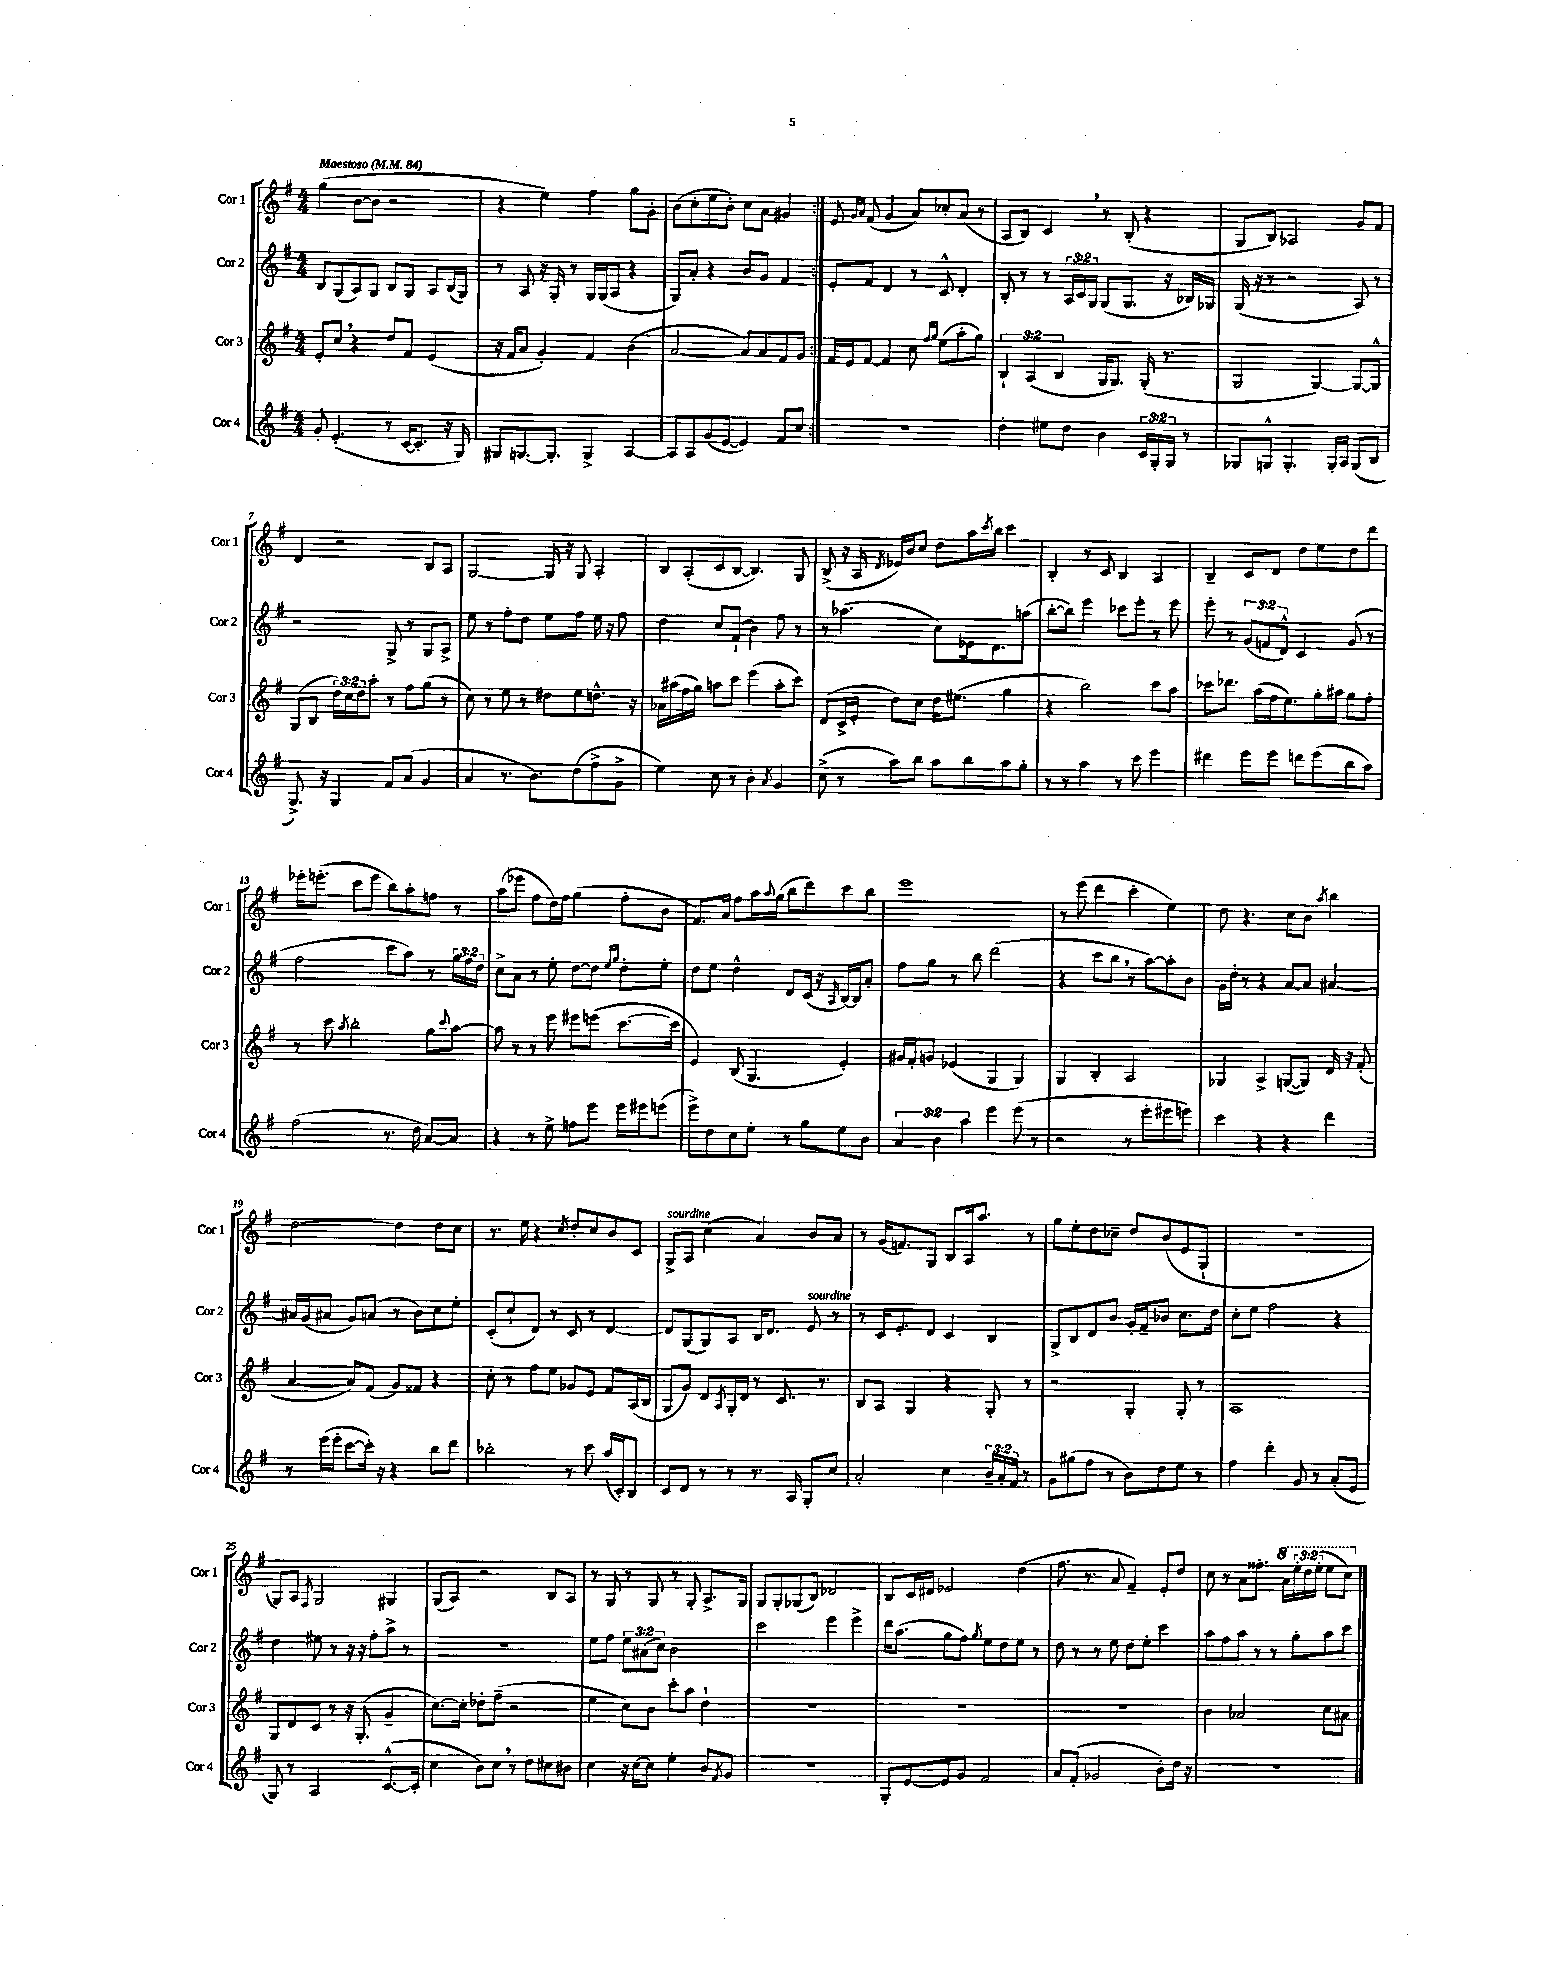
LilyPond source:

<<
\new StaffGroup <<
\new Staff = "s0" \with { instrumentName = "Cor 1" shortInstrumentName = "Cor 1" } {
    \clef treble \key g \major \numericTimeSignature \time 4/4 \override Staff.TupletNumber.text = #tuplet-number::calc-fraction-text \tempo "Maestoso" 4 = 84
    \repeat volta 2 { g''4( b'8~ b'8 r2 |
    r4 e''4) fis''4 g''8 g'8-. |
    b'8( c''8-. e''8 b'8-.) c''8 a'8 gis'4 | }
    e'8 \grace { g'16 a'16 } fis'8( g'4 a'8) ces''8-. a'8( r8 |
    a8 b8) c'4 \breathe r8 b8-.( r4 |
    g8 b8) aes2 g'8 fis'8 |
    d'4 r2 b8 a8 |
    g2~ g16 r16 g8 a4-. |
    b8 a8-.( c'8 b8~ b4.) g8 |
    b8->( r16 a16 \acciaccatura { d'8 } ees'16) b'16 c''8 d''8 a''16 \acciaccatura { c'''8 } b''16 c'''4 |
    b4-. r8 c'8 b4 a4 |
    b4-- c'8 d'8 d''8 e''8 d''8 d'''8 |
    ees'''16-. e'''8.-.( c'''8 e'''8 b''8) a''8-. f''8 r8 |
    a''8( ees'''8 fis''8 d''16) fis''16 g''4( fis''8-. b'8 |
    fis'8.) a'16 fis''8 a''16 \appoggiatura { a''8 } g''16( b''8 d'''8) c'''8 b''8 |
    e'''1 |
    r8 e'''8( d'''4 c'''4-. e''4) |
    d''8 r4. c''8 b'8 \acciaccatura { a''8 } b''4 |
    d''2~ d''4 d''8 c''8 |
    r8. e''16 r4 \acciaccatura { c''8 } d''8-. c''8 b'8 c'8 |
    g8->^\markup { \italic "sourdine" } a8 c''4( a'4) b'8 a'8 |
    r8 g'16( f'8.) g8 b8 a16 a''8. r8 |
    g''8 e''8-. d''8 ces''8-- d''8 b'8( e'8 g8-! |
    R1 |
    g8) a8 \acciaccatura { fis8 } g2 gis4 |
    g8( a8) r2 b8 a8 |
    r8 g8 r8 g8 r8 g8-. a8.-> g16 |
    g8 g8-. ges8( b8) des'2 |
    b8 c'16 dis'16 ees'2 d''4( |
    fis''8. r8. a'8 fis'4--) e'8-. d''8 |
    c''8 r8 a'8 fisis''8.-. \ottava #1 a''16 \tuplet 3/2 { e'''16-. d'''16 e'''16-.( } e'''8 c'''8) \ottava #0 \bar "|." |
}
\new Staff = "s1" \with { instrumentName = "Cor 2" shortInstrumentName = "Cor 2" } {
    \clef treble \key g \major \numericTimeSignature \time 4/4 \override Staff.TupletNumber.text = #tuplet-number::calc-fraction-text
    \repeat volta 2 { b8 g8( a8) g8 b8 g8 a8 b16( g16) |
    r8 a8 r16 g16-. r8 g16 g16( a8 r4 |
    g8) a'8-. r4 b'8 g'8 fis'4 | }
    e'8-. fis'8 d'4 r8 c'8-^ d'4-. |
    b8-. r8 r8 \tuplet 3/2 { a16 c'16 g16 } g8( g8. r16 bes16) ges16 |
    g16( r16 r8 r2 a8) r8 |
    r2 g8-> r8 g8 a8-> |
    e''8 r8 fis''8-. d''8 e''8 fis''8 e''16 r16 fis''8 |
    d''4 c''8 fis'8-!( b'4) fis''8 r8 |
    r8 aes''4.( c''8) ees'16 d'8. a''8( |
    b''8~-. b''8) e'''4 ces'''8 e'''8-. r8 e'''8 |
    e'''8-. r8 \tuplet 3/2 { g'8( f'8 d'8-^) } c'4 g'8( r8 |
    fis''2 c'''8 a''8) r8 \tuplet 3/2 { g''16 fis''16 d''16 } |
    c''8-> a'8 r8 e''8-. d''8~ d''8 \grace { e''16 g''16 } d''8-. e''8-. |
    d''8 e''8 d''4-^ d'8 c'16( r16 \grace { a16 } b16~) b16 a'8-. |
    fis''8 g''8 r8 b''8 d'''2( |
    r4 c'''8 b''8 \breathe r8 a''8~) a''8-. b'8 |
    g'16 d''16-. r8 r4 a'8~ a'8 ais'4~ |
    ais'16 g'16( ais'8 g'8) a'8( r8 b'8) c''8 e''8-. |
    c'8-.( c''8-! d'8) r8 c'8 r8 d'4~ |
    d'8 g8( g8) a8 b16 d'8. e'8^\markup { \italic "sourdine" } r8 |
    r8 c'16 e'8.-. d'8 c'4 b4 |
    g8-> b8 d'8 b'8 g'16-. fis'16-- bes'8 c''8. d''16 |
    c''8-. e''8 fis''2 r4 |
    d''4 eis''8 r8 r16 r16 fis''8-. a''8-> r8 |
    R1 |
    e''8 fis''8 \tuplet 3/2 { e''8 ais'8( c''8) } b'2 |
    c'''2 e'''4 e'''4-> |
    d'''16 a''8.( g''8 fis''8) \acciaccatura { g''8 } e''8 d''8 e''8 r8 |
    d''8 r8 r8 e''8 d''8 e''8-. c'''4 |
    a''8 fis''8 a''8 r8 r8 g''8-. a''8 c'''8 \bar "|." |
}
\new Staff = "s2" \with { instrumentName = "Cor 3" shortInstrumentName = "Cor 3" } {
    \clef treble \key g \major \numericTimeSignature \time 4/4 \override Staff.TupletNumber.text = #tuplet-number::calc-fraction-text
    \repeat volta 2 { e'8-. c''8 \breathe r4 d''8 fis'8 e'4( |
    r16 fis'16 a'8 g'4-.) fis'4 b'4( |
    a'2~ a'8) a'8 fis'8 g'8 | }
    fis'16 e'16 fis'8~ fis'4 c''8 \grace { fis''16 g''16 } e''8( a''8-. g''8) |
    \tuplet 3/2 { b4-! a4( b4 } g16 g8.) g16-.( r8. |
    g2 g4~) g8~ g8-^ |
    g8( b8 \tuplet 3/2 { d''16) c''16 d''16 } a''8-. r8 fis''8 g''8( r8 |
    c''8) r8 e''8 r8 dis''8 e''8 d''8.-^ r16 |
    aes'16 ais''16( fis''16 g''16) a''8 c'''8 e'''4( a''8-. c'''8) |
    d'8( c'16-> e'16-. d''8) c''8 d''16 eis''8.( g''4 |
    r4 b''2) c'''8 a''8 |
    ces'''8 des'''8. a''16( fis''16 e''8.) g''16-. ais''16 g''8 fis''8-. |
    r8 c'''8 \acciaccatura { a''8 } b''2-. g''8 \appoggiatura { c'''8 } a''8~ |
    a''8 r8 r8 e'''8 eis'''8 e'''8( c'''8.~ c'''16 |
    e'4) b8( g4. e'4-.) |
    gis'16 fis'16-. g'8 ees'4( g4 g4) |
    g4 b4-. a2 |
    ges4 a4-> g8~( g8) d'16 r16 fis'8-.( |
    a'4~ a'8) fis'8( g'8) fisis'8 r4 |
    c''8-. r8 fis''8 e''8 ges'8 e'8 fis'8 a16( b16 |
    g8 g'8) d'8 \acciaccatura { a8 } g16-. d'16 r8 c'8. r8. |
    b8 a8 g4 r4 g8-. r8 |
    r2 g4-. g8-. r8 |
    a1 |
    g8 d'8 c'8 r8 r16 g8.-.( g'4-- |
    c''8.~) c''16-. des''8-. fis''8--( r2 |
    e''4 c''8) b'8 c'''8-. a''8 d''4-! |
    R1 |
    R1 |
    R1 |
    b'4 aes'2 c''8 ais'8 \bar "|." |
}
\new Staff = "s3" \with { instrumentName = "Cor 4" shortInstrumentName = "Cor 4" } {
    \clef treble \key g \major \numericTimeSignature \time 4/4 \override Staff.TupletNumber.text = #tuplet-number::calc-fraction-text
    \repeat volta 2 { g'8-. e'4.-.( r8 c'16~ c'8.-. r16 g16) |
    gis8 g8.~ g8.-. g4-> a4~ |
    a8 a8 g'8( e'8~ e'4) fis'8 c''8 | }
    r1 |
    d''4-. eis''8 d''8 b'4 \tuplet 3/2 { c'16 g16-. g16 } r8 |
    ges8 g8-^ g4.-. g16-. a16 g8( b8 |
    g8.->) r16 g4 fis'8 a'8( g'4 |
    a'4 r8. b'8.) d''8( fis''8-> g'8-> |
    e''4) c''8 r8 b'4-. \acciaccatura { a'8 } g'4 |
    c''8->( r8 a''8) b''8 a''8 b''8 a''8 g''8-. |
    r8 r8 a''4 r8 c'''8 e'''4 |
    dis'''4 e'''8 e'''8 d'''8 e'''8( b''8 a''8) |
    fis''2( r8. d''16 a'8~) a'8 |
    r4 r8 e''8-> f''8 e'''8 e'''16 eis'''16 e'''8( |
    e'''8->) d''8 c''8 e''8-. r8 g''8 e''8 b'8 |
    \tuplet 3/2 { a'4 b'4 a''4 } e'''4 e'''8( r8 |
    r2 r8 e'''8-. eis'''8 e'''8) |
    c'''4 r4 r4 d'''4 |
    r8 e'''16( e'''16-. c'''8~ c'''16-.) r16 r4 b''8 d'''8 |
    bes''2-. r8 c'''8 a''16( c'16-.) b8 |
    c'8 d'8 r8 r8 r8. a16 g8-. c''8 |
    a'2-. c''4 \tuplet 3/2 { b'16-- a'16-. fis'16 } r8 |
    g'8 gis''8( fis''8 r8 b'8) d''8 e''8 r8 |
    fis''4 d'''4-. g'8 r8 a'8-.( e'8 |
    g8) r8 a2 c'8.~-^( c'16-. |
    c''4 b'8) c''8 \breathe r8 d''8 cis''8 bis'8 |
    c''4 r16 c''16~ c''8 e''4-. b'8 \acciaccatura { fis'8 } g'8 |
    R1 |
    g8-. e'8~ e'8 g'8 fis'2 |
    a'8 fis'8-.( ges'2 b'8-.) d''16 r16 |
    R1 \bar "|." |
}
>>
>>
